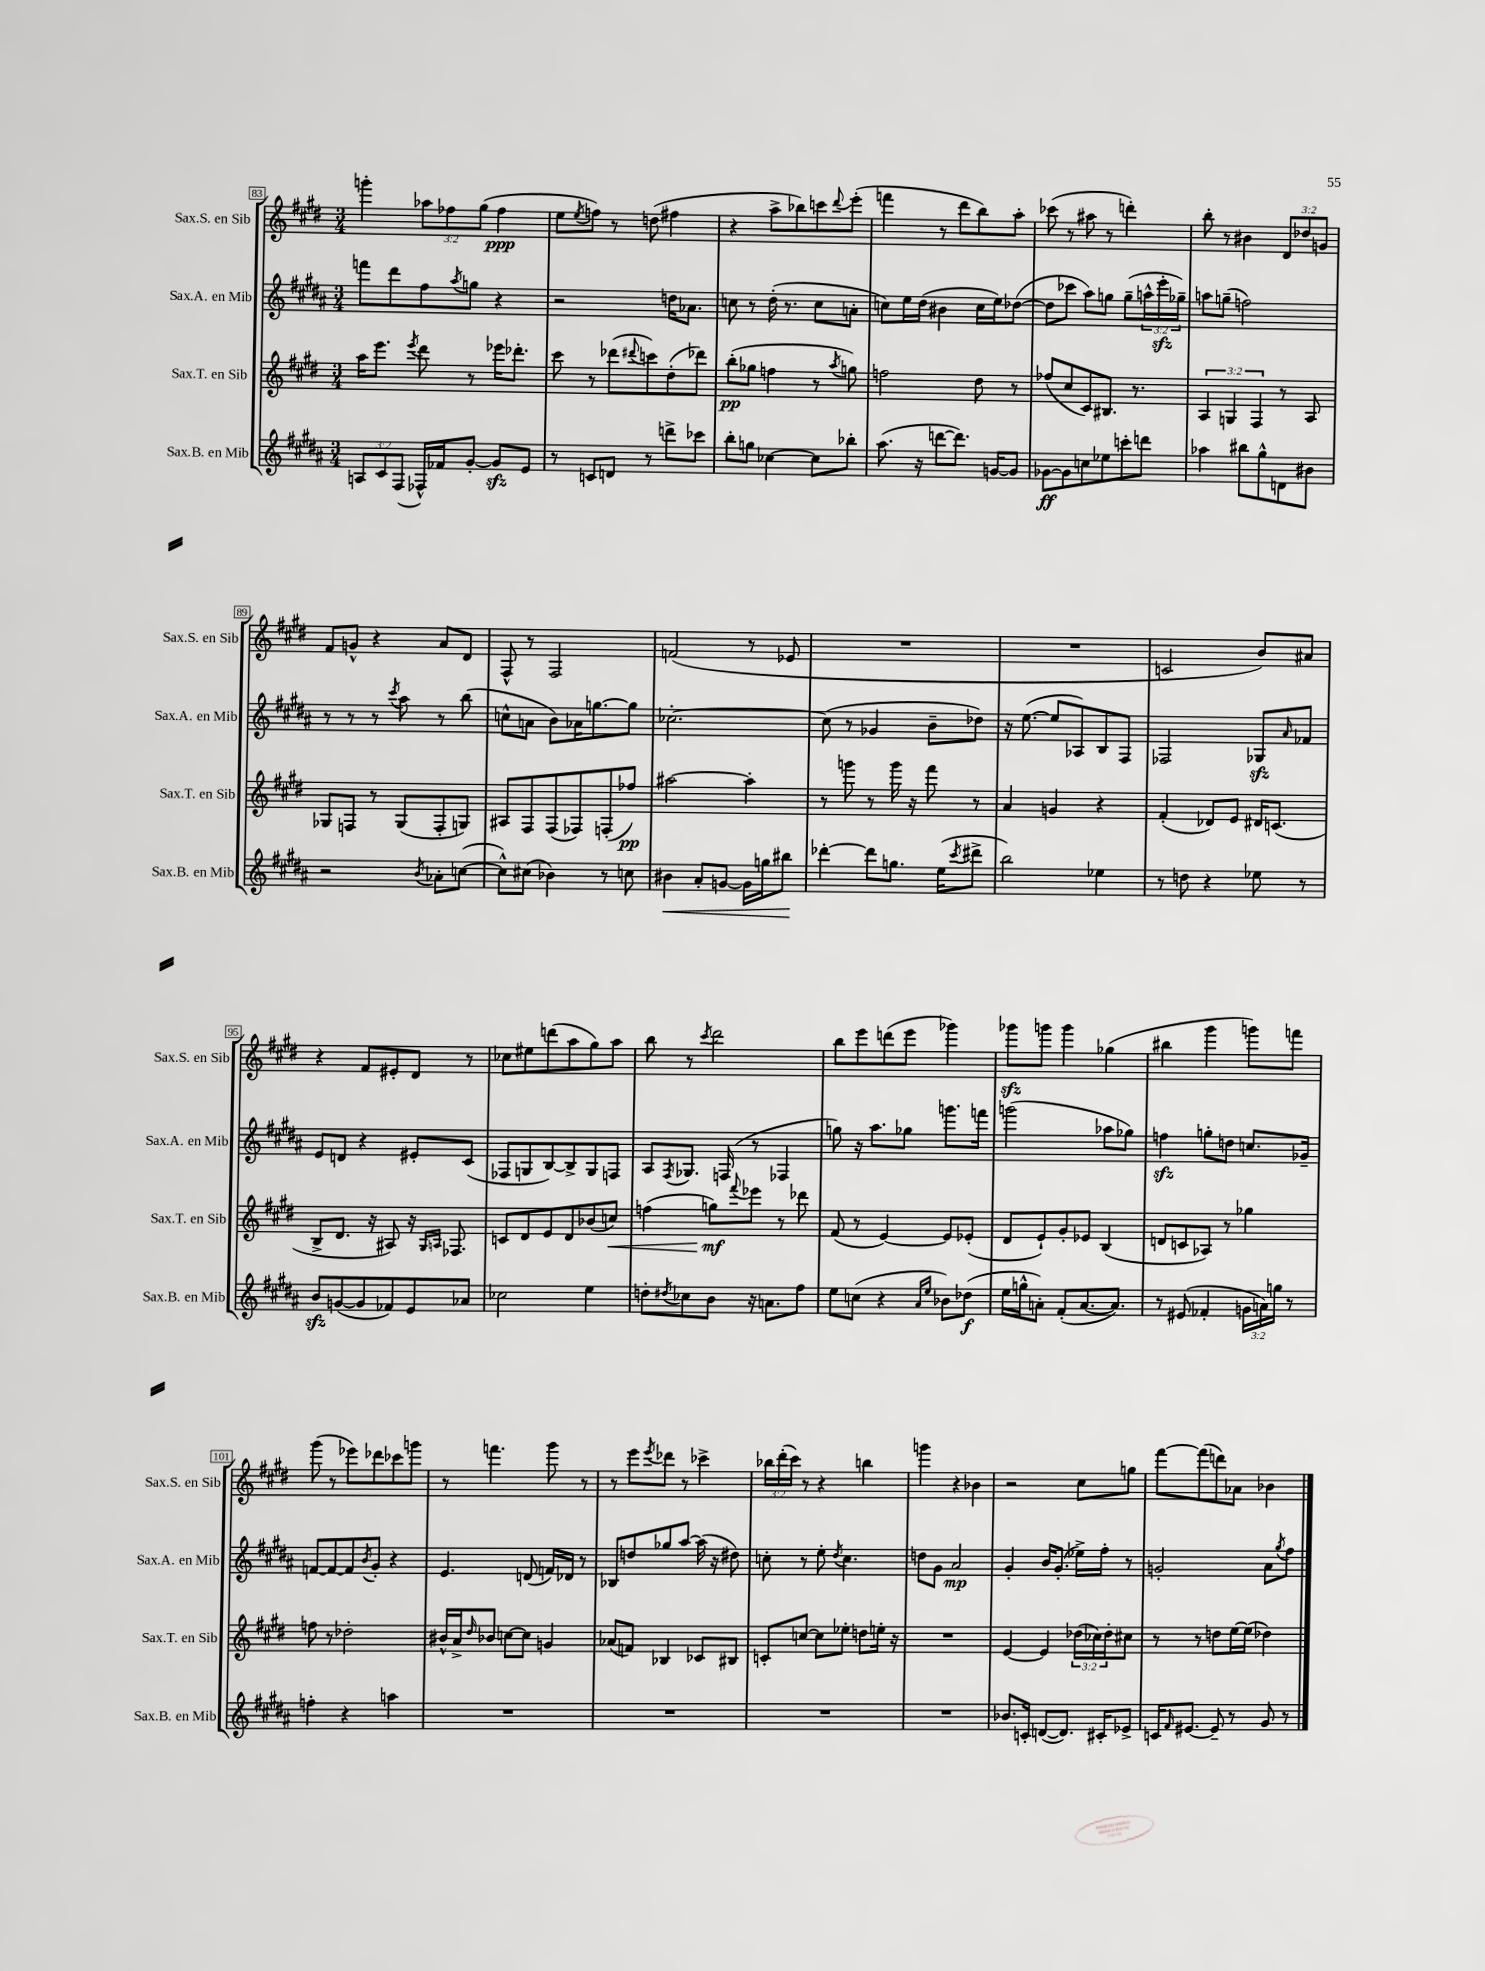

**kern	**kern	**kern	**kern
*staff4	*staff3	*staff2	*staff1
*clefG2	*clefG2	*clefG2	*clefG2
*k[f#c#g#d#a#]	*k[f#c#g#d#]	*k[f#c#g#d#a#]	*k[f#c#g#d#]
*M3/4	*M3/4	*M3/4	*M3/4
12A	16aa	8fff	4ggg'
.	8.eee	.	.
12c#	.	.	.
.	.	8ddd#	.
(12F#	.	.	.
.	8qeee	.	.
16F-^^)	8ddd#	8ff#	12aa-
16f-	.	.	.
.	.	.	12ff-
.	.	8qaa#	.
[8g#'	8r	8gg	.
.	.	.	(12gg#
8g#]	16eee-	4r	4ff-
.	8.ddd-'	.	.
8e	.	.	.
=	=	=	=
8r	8ccc#	2r	8ee
.	.	.	8qee
8c	8r	.	8ff)
8d	(8ddd-	.	8r
.	8qqddd#	.	.
8r	8ccc)	.	(8dd
8ddd^	(8dd#'	16dd	4ff#
.	.	8.a-	.
8ccc-	8ddd-)	.	.
=	=	=	=
8bb'	(8bb'	8cc	4r
8gg	8gg-	8r	.
[4cc-	4ff	(16dd#'	8aa^
.	.	8.r	.
.	.	.	8bb-)
8cc-]	8r	8cc	8ccc
.	8qaa	.	8qqddd#
8bb-'	8gg)	8a'	(8eee'
=	=	=	=
(8.aa#	2ff	8cc)	4fff
.	.	16ee	.
16r	.	(16dd#	.
[8ddd	.	4b#	8r
8.ddd])	.	.	8ddd#
.	8dd#	16cc	8bb)
[16g	.	16ee)	.
8g]	8r	([8dd-	8aa'
=	=	=	=
[8g-	(8ff-	8dd-]	(8ccc-
8g-]	8cc#	8ccc-	8r
8cc	8c#)	8aa#)	8aa#
8ee-	8.B#	8gg	8r
8ccc'	.	(8gg~	4ddd')
.	8.r	.	.
8ddd	.	24aa^^	.
.	.	24eee'	.
.	.	24gg-~)	.
=	=	=	=
4aa-	6A	8aa	8bb'
.	.	(8gg~	8r
.	6G	.	.
8bb#	.	2ff)	4b#
.	6F#	.	.
8gg#^^	.	.	.
8d	8r	.	12d#
.	.	.	12dd-
8b#	8A	.	.
.	.	.	12g
=	=	=	=
2r	8G-	8r	8f#
.	8F	8r	8g^^
.	8r	8r	4r
.	.	8qccc#	.
.	(8G-	8aa#	.
8qb	.	.	.
8a-'	8F'	8r	8a
([8cc	8G)	(8bb	8d#
=	=	=	=
8cc^^])	8A#	8cc^^	8F#^^
(8cc#	8F#	8a	8r
4b-)	(8F#	8b)	2F#
.	8F-)	16a-	.
.	.	[8.gg	.
8r	(8F'	.	.
8cc	8ff-)	8gg]	.
=	=	=	=
4b#	[2aa#	[2.cc-'	(2f
8a#'	.	.	.
[8g	.	.	.
16g]	4aa#']	.	8r
16gg	.	.	.
8bb#	.	.	8e-
=	=	=	=
[4ddd-'	8r	(8cc-]	2.r
.	8ggg	8r	.
8ddd-]	8r	4g-	.
8.gg	16ggg	.	.
.	16r	.	.
.	8fff#	8b~	.
(16ee	.	.	.
8qccc#	.	.	.
8ddd#^	8r	8dd-)	.
=	=	=	=
2bb)	4a	16r	2.r
.	.	([8.ee	.
.	4g	8ee]	.
.	.	8A-)	.
4ee-	4r	8B	.
.	.	8F#	.
=	=	=	=
8r	(4f#'	2F-	2c
8dd	.	.	.
4r	8d-)	.	.
.	8e	.	.
8ee-	16d#	8G-	8b)
.	(8.c	.	.
.	.	16qqa#	.
8r	.	8f-	8a#
=	=	=	=
8b	8B^	8e	4r
([8g	8.d#	8d	.
8g]	.	4r	8f#
.	16r	.	.
8f-)	8A#)	.	8e#'
8e	16r	8e#'	8d#
.	16qqG#	.	.
.	16qqA	.	.
.	8.F-	.	.
8a-	.	(8c#	8r
=	=	=	=
2cc-	8c	8F-	8cc-
.	8d#	8G	8ee#
.	8e	[8B)	(8ddd
.	8d#	8B^]	8aa
4ee	(8b-	8G	8gg#)
.	8cc)	8F	8aa
=	=	=	=
8dd'	(4ff	8A#	8bb
8qdd#	.	8qF#	.
8cc-	.	8.G-	8r
.	.	.	8qccc#
8b	8gg)	.	2ddd#
.	.	(16F	.
.	8qqfff#	.	.
16r	8eee-	8r	.
8.a	.	.	.
.	8r	4F-	.
8ff#	8ddd-	.	.
=	=	=	=
8ee	(8f#	8gg)	8bb
(8cc	8r	16r	8eee
.	.	8.aa#	.
4r	[4e)	.	(8ddd
.	.	8gg-	8eee
16qqa#	.	.	.
16qqee	.	.	.
8b-)	8e]	8.ggg	4ggg-)
(8dd-	(8e-'	.	.
.	.	16fff	.
=	=	=	=
16ee	8d#	(2ggg	8ggg-
16gg^^	.	.	.
8a')	8e`)	.	8ggg
(8f#'	8g#'	.	4ggg
[8.a	8e-	.	.
.	(4B	8aa-	(4gg-
8.a])	.	.	.
.	.	8gg-)	.
=	=	=	=
8r	8d	4ff	4bb#
(8e#	8c	.	.
4f-'	8A-)	8gg'	4ggg#
.	8r	8dd	.
24g	4gg-	8.cc	8ggg)
24a)	.	.	.
24gg	.	.	.
8r	.	.	8fff
.	.	16g-~	.
=	=	=	=
4ff'	8ff	[8f	(8ggg#
.	8r	8f_	8r
4r	2dd-'	8f]	8eee-)
.	.	8qb	.
.	.	8g#'	8ddd-
4aa	.	4r	8ccc-
.	.	.	8ggg
=	=	=	=
2.r	16b#^^	4.e	8r
.	16a^	.	.
.	16qqdd#	.	.
.	8b-	.	4.fff
.	[8cc	.	.
.	8cc]	(8d	.
.	4g	16f)	8ggg#
.	.	16d-	.
.	.	8r	8r
=	=	=	=
2.r	(8a-	8B-	8r
.	8f)	8dd	8eee
.	.	.	8qeee
.	4B-	8gg-	8ddd-
.	.	[8aa#	8r
.	8c-	(16aa#]	4ccc-^
.	.	16r	.
.	8B#	8dd#)	.
=	=	=	=
2.r	8c'	8cc'	24bb-
.	.	.	(24ddd#'
.	.	.	24ccc#)
.	[8cc	8r	8r
.	8cc]	8ee'	4r
.	.	8qdd#	.
.	8ee-'	4.cc	.
.	8dd	.	4bb
.	16ee'	.	.
.	16r	.	.
=	=	=	=
2.r	2.r	8dd	4ggg
.	.	8g#	.
.	.	2a#	4r
.	.	.	4b-
=	=	=	=
8.b-	[4e	4g#'	2r
16c'	.	.	.
([8d	4e]	16b	.
.	.	(8.g#'	.
8.d])	.	.	.
.	(24dd-	16ee-^)	8cc#
.	24cc-)	.	.
16c#'	.	16ff#'	.
.	24dd-'	.	.
8e-^	8cc#	8r	8gg
=	=	=	=
16c	8r	2g'	[8fff#
16qqf#	.	.	.
[8.e#	.	.	.
.	8r	.	(8fff#]
8e#~]	8dd	.	8ddd)
8r	[16ee	.	8a-
.	(16ee]	.	.
8g#	4dd-)	8a#	4b-
.	.	8qgg#	.
8r	.	8ff#	.
==	==	==	==
*-	*-	*-	*-
